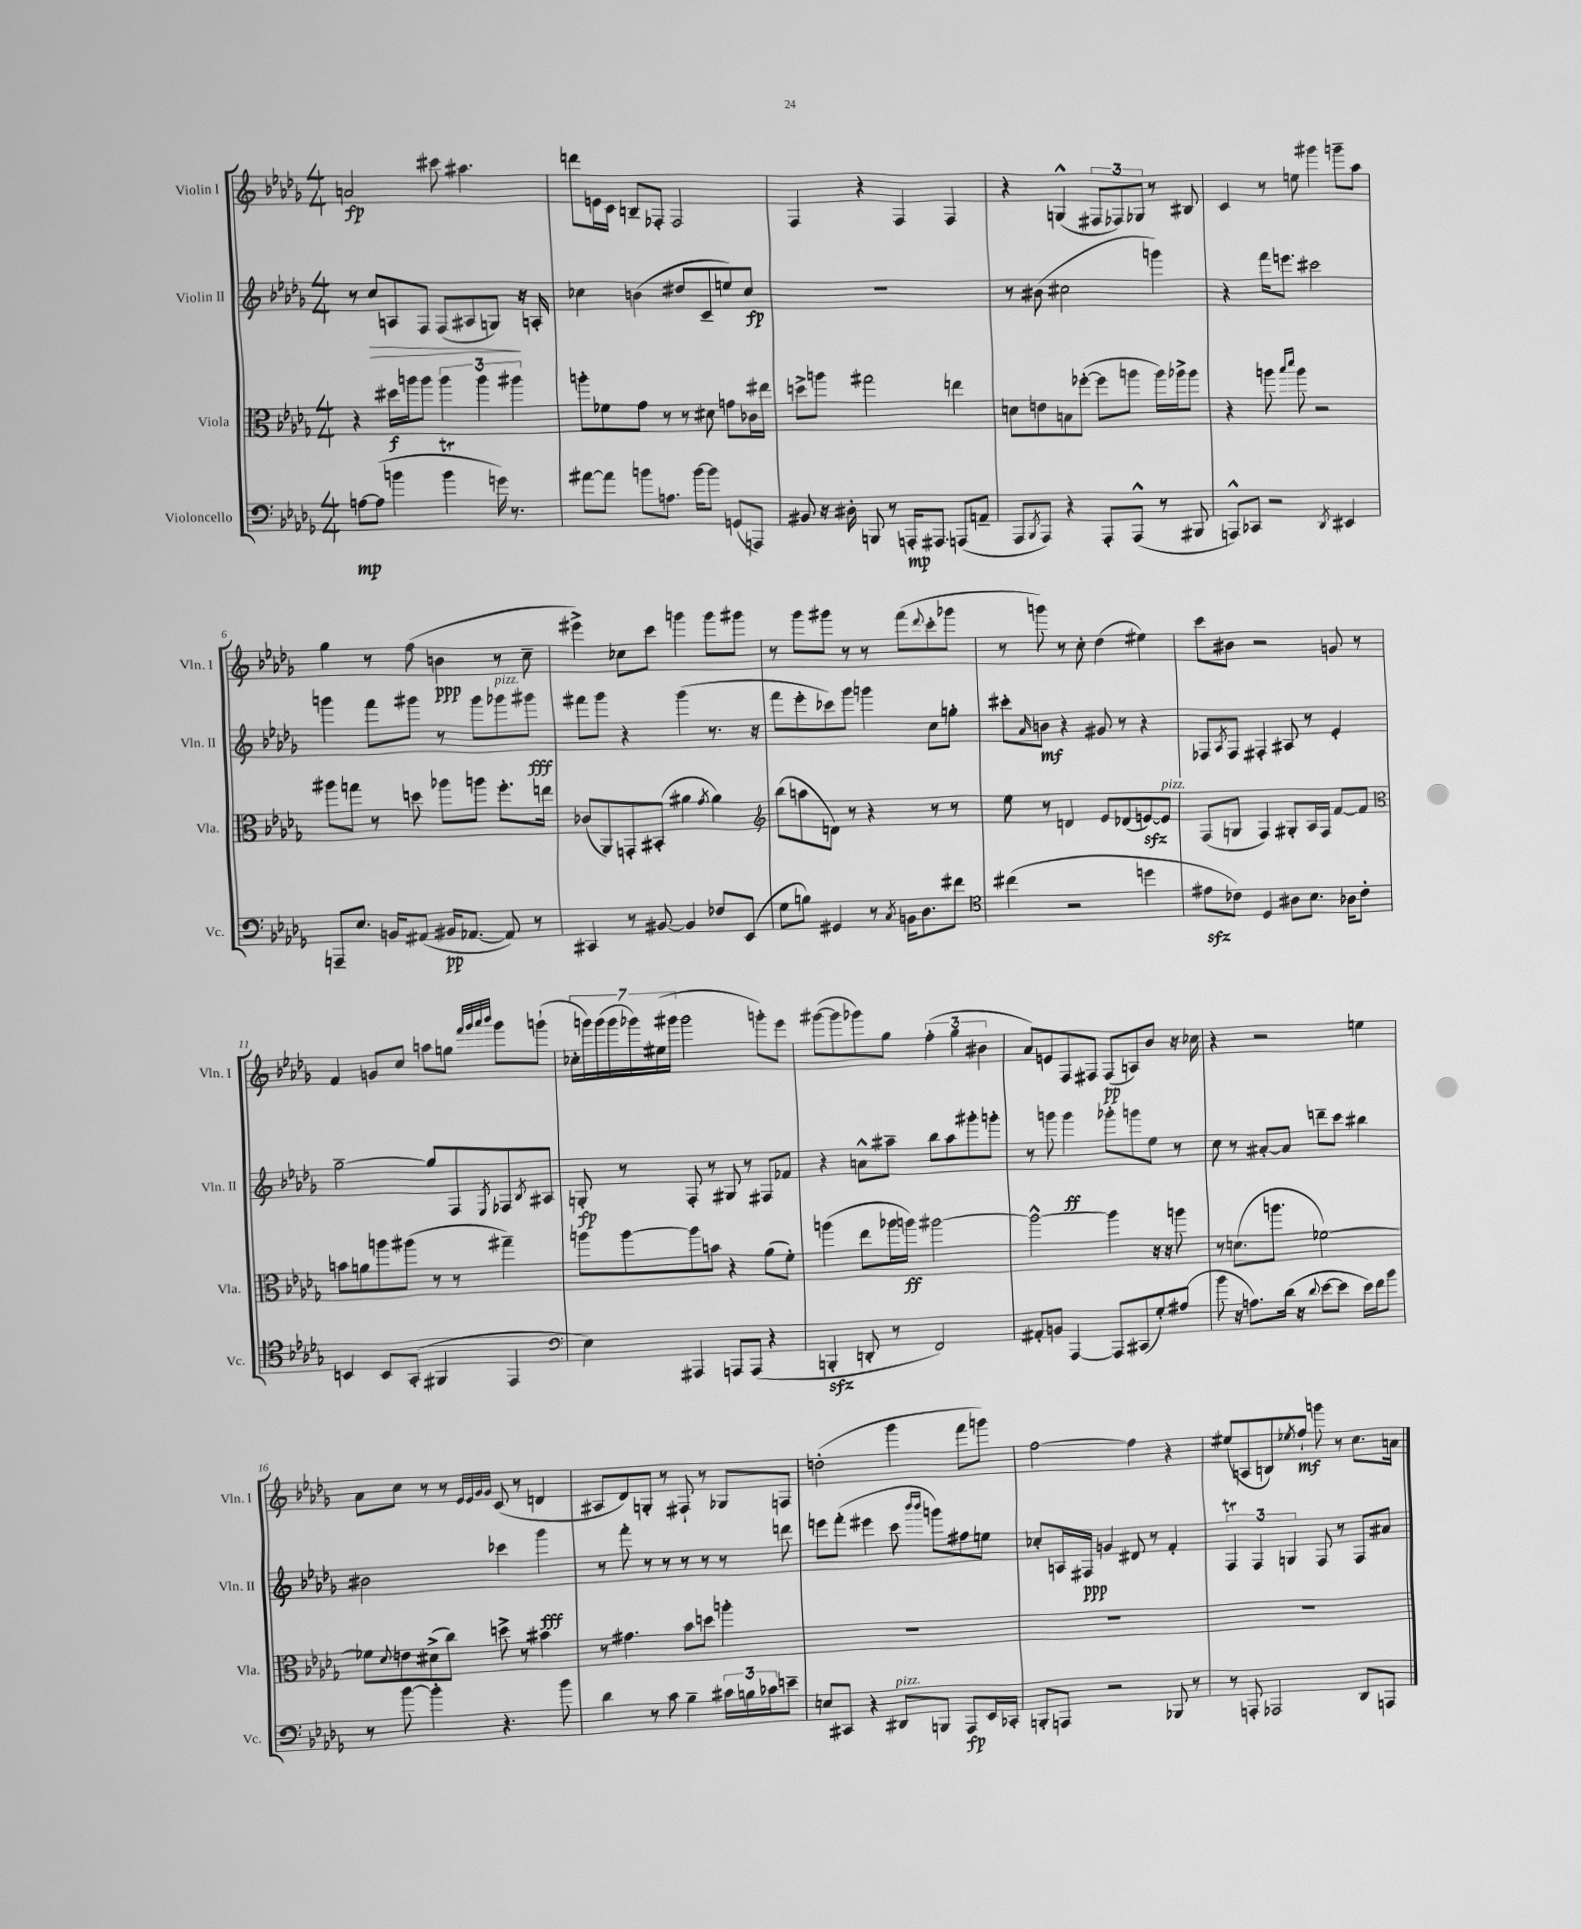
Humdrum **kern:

**kern	**kern	**kern	**kern
*staff4	*staff3	*staff2	*staff1
*clefF4	*clefC3	*clefG2	*clefG2
*k[b-e-a-d-g-]	*k[b-e-a-d-g-]	*k[b-e-a-d-g-]	*k[b-e-a-d-g-]
*M4/4	*M4/4	*M4/4	*M4/4
[8A	4r	8r	2a
(8A]	.	8cc	.
4b	16dd#	8A	.
.	16aa	.	.
.	8aa	8F	.
4b	6aa	(8F	8ccc#
.	.	8A#	4.aa#
.	6aa	.	.
16g)	.	8G)	.
8.r	.	.	.
.	6aa#	.	.
.	.	16r	.
.	.	16A'	.
=	=	=	=
[8a#	8aa'	4cc-	8ddd
8a#]	8f-	.	16e
.	.	.	16c
8b	8g-	(4b	8B~
8.A	8r	.	8F-'
.	8r	8dd#	2F-
[16b	.	.	.
8b]	8d#	8c~	.
(8GG	8g	8ee)	.
8AAA)	16c-	8cc-	.
.	16ee#	.	.
=	=	=	=
8BB#	8dd^	1r	4F
16r	8aa	.	.
16D#'	.	.	.
8BBB	2gg#	.	4r
8r	.	.	.
16AAA'	.	.	4F
8.AAA#	.	.	.
(8AAA	4ee	.	4F
8AA~	.	.	.
=	=	=	=
8AAA-	8d	8r	4r
8qBBB-	.	.	.
8AAA-)	8e	(8b#	.
4r	8B	2cc#	(4G^^
.	([8ff-'	.	.
8AAA-'	8ff-]	.	12F#
.	.	.	12F-)
(8AAA-^^	8aa	.	.
.	.	.	12G-
8r	16aa)	4ggg)	8r
.	16aa-^	.	.
8BBB#	8aa-	.	8B#
=	=	=	=
8AAA^^)	4r	4r	4c
8CC-	.	.	.
2r	8aa	16fff	8r
.	.	8.eee	.
.	16qqbb-	.	.
.	16qqddd-	.	.
.	8aa	.	8ee
.	2r	2ccc#	4ggg#
8qDD-	.	.	.
4EE#	.	.	8ggg~
.	.	.	8aa-
=	=	=	=
8AAA~	8aa#	4ggg	4gg-
8.E-	8gg	.	.
.	8r	8fff	8r
16BB	.	.	.
(8AA#	8dd	8ggg#	(8ff
16BB#	8aa-	8r	4b
[8.AA-	.	.	.
.	8aa	8ggg#	.
8AA-])	8.ff'	8ggg-	8r
8r	.	8ggg#	8cc~
.	16ee	.	.
=	=	=	=
4CC#	(8c-	8fff#	4eee#^)
.	8AA-)	8ggg-	.
8r	8GG'	4r	8cc-
[8BB#	(8BB#'	.	8ccc
4BB#]	4a#	(4ggg-	4ggg
.	8qg-	.	.
8F-	4a#)	8.r	8ggg
(8EE-	.	.	8ggg#
.	.	16r	.
=	=	=	=
*	*clefG2	*	*
8G-	(8bb-	8fff	8r
8B)	8aa	8eee-'	8ggg-
4GG#	8d)	8ccc-)	8ggg#
.	8r	8ggg-	8r
8r	4r	4ggg	8r
8qC	.	.	.
16BB	.	.	(8fff
8.D-	.	.	.
.	.	.	8qqddd-
.	8r	8cc	8ccc'
8f#	8r	8gg'	8ggg-
=	=	=	=
*clefC4	*	*	*
(4cc#	8ee-	8ccc#'	8r
.	.	16qqa-	.
.	8r	8b	8ggg)
2r	4d	4r	8r
.	.	.	8cc'
.	8e-	8g#	(4dd-
.	(8d-	8r	.
4dd	[8e)	4r	4ee#)
.	8e]	.	.
=	=	=	=
8e#	(8F	8F-	8ccc
.	.	8qA-	.
8c-)	8G	8F-	8b#
4D-	4F)	4F#'	2r
8A#	8G#'	8A#	.
8.B-	16A-	8r	.
.	16F	.	.
.	[8f	4e-'	8g
16A-	.	.	.
8c-'	8f]	.	8r
=	=	=	=
*	*clefC3	*	*
4BB	8b	[2gg-~	4f
.	8a	.	.
8BB	8aa	.	8g
(8GG-'	(8aa#	.	8cc
4FF#	8r	8gg-]	8aa
.	8r	8F	8gg
.	.	.	32qqfff
.	.	.	32qqggg-
.	.	.	32qqaaa-
.	.	8qE-	32qqbbb-
4EE-	4gg#~)	8F-	8ggg-
.	.	8qB-	.
.	.	8A#	(8ggg`
=	=	=	=
*clefF4	*	*	*
4E-)	8aa	8G'	28cc-'
.	.	.	28ggg)
.	.	.	(28ggg
.	.	.	28ggg
.	[8aa	8r	.
.	.	.	28ggg-)
.	.	.	(28ee#
.	.	.	28ggg#
4AAA#	8aa]	8F'	2ggg#
.	8b	8r	.
8AAA	4r	8G#	.
(8AAA	.	8r	.
4r	(8a-	8F#	8ggg')
.	8f')	8f-	8eee-
=	=	=	=
4BBB'	(4aa	4r	([8ggg#
.	.	.	8ggg#]
8DD'	8ee-	8a^^	8ggg-)
8r	16aa-	8aa#~	8gg-
.	16aa)	.	.
2FF)	[2aa#	8bb-	(6ff'
.	.	8aa#	.
.	.	.	6gg-
.	.	8ggg#'	.
.	.	.	6b#
.	.	8ggg'	.
=	=	=	=
8AA#'	2aa#^^_	8r	8a-)
8BB	.	8ggg	8e
[4AAA-	.	4ggg	8F
.	.	.	8F#
8AAA-]	4aa#]	8ggg-'	(8F#
(8CC#	.	8ggg	8A)
8G-')	16r	8ee-	8b-
.	16r	.	.
(8A#	8aa	8r	16r
.	.	.	16cc-
=	=	=	=
8b-	8r	8cc	4r
16r	(8.d	8r	.
8.A)	.	.	.
.	.	[8a#'	2r
.	8.aa	.	.
(16d-	.	8a#]	.
16r	.	.	.
8qqd-	.	.	.
[8e-	[2f-)	8ddd~	.
8e-]	.	8ccc	.
16e-)	.	4bb#	4ee
16f	.	.	.
8b-	.	.	.
=	=	=	=
8r	8f-]	2b#	8a-
.	8qqd-	.	.
[8b-	8e	.	8cc
4b-']	(8d#^	.	8r
.	8cc)	.	8r
.	.	.	32qqe-
.	.	.	32qqe-
.	.	.	32qqg-
.	.	.	32qqg-
4.r	8dd^	4ccc-	(8c
.	8r	.	8r
.	4b#	4ggg-	4d
8b-	.	.	.
=	=	=	=
4d-	8r	8r	8A#
.	4.g#	8fff'	8d-)
8r	.	8r	8G'
8c	.	8r	8r
4B-~	8b-	8r	8F#`
.	8dd	8r	8r
24c#	4aa'	8r	8G-
24B	.	.	.
24c-	.	.	.
8e~	.	8ddd	8F
=	=	=	=
8E	1r	8eee	(2dd'
8CC#	.	(8fff'	.
4r	.	4eee#	.
8DD#	.	8ccc	4ggg-
.	.	16qqbbb-	.
.	.	16qqbbb-	.
8BBB	.	8ggg)	.
8AAA-	.	8ff#	8fff
16EE-	.	8ee	8ggg)
16CC-'	.	.	.
=	=	=	=
8BBB'	1r	8cc-'	[2ff
8AAA	.	16A	.
.	.	16F#	.
2r	.	4g	.
.	.	8d#	4ff]
.	.	8r	.
8BBB-	.	4f'	4r
8r	.	.	.
=	=	=	=
8r	1r	6F	(8ee#
8AAA'	.	.	8A
.	.	6F	.
2AAA-	.	.	8B)
.	.	6G	.
.	.	.	8qee-
.	.	.	8ff`
.	.	8F	8ggg
.	.	8r	8r
8DD-	.	8F	8.cc
8AAA	.	8a#	.
.	.	.	16a
==	==	==	==
*-	*-	*-	*-
